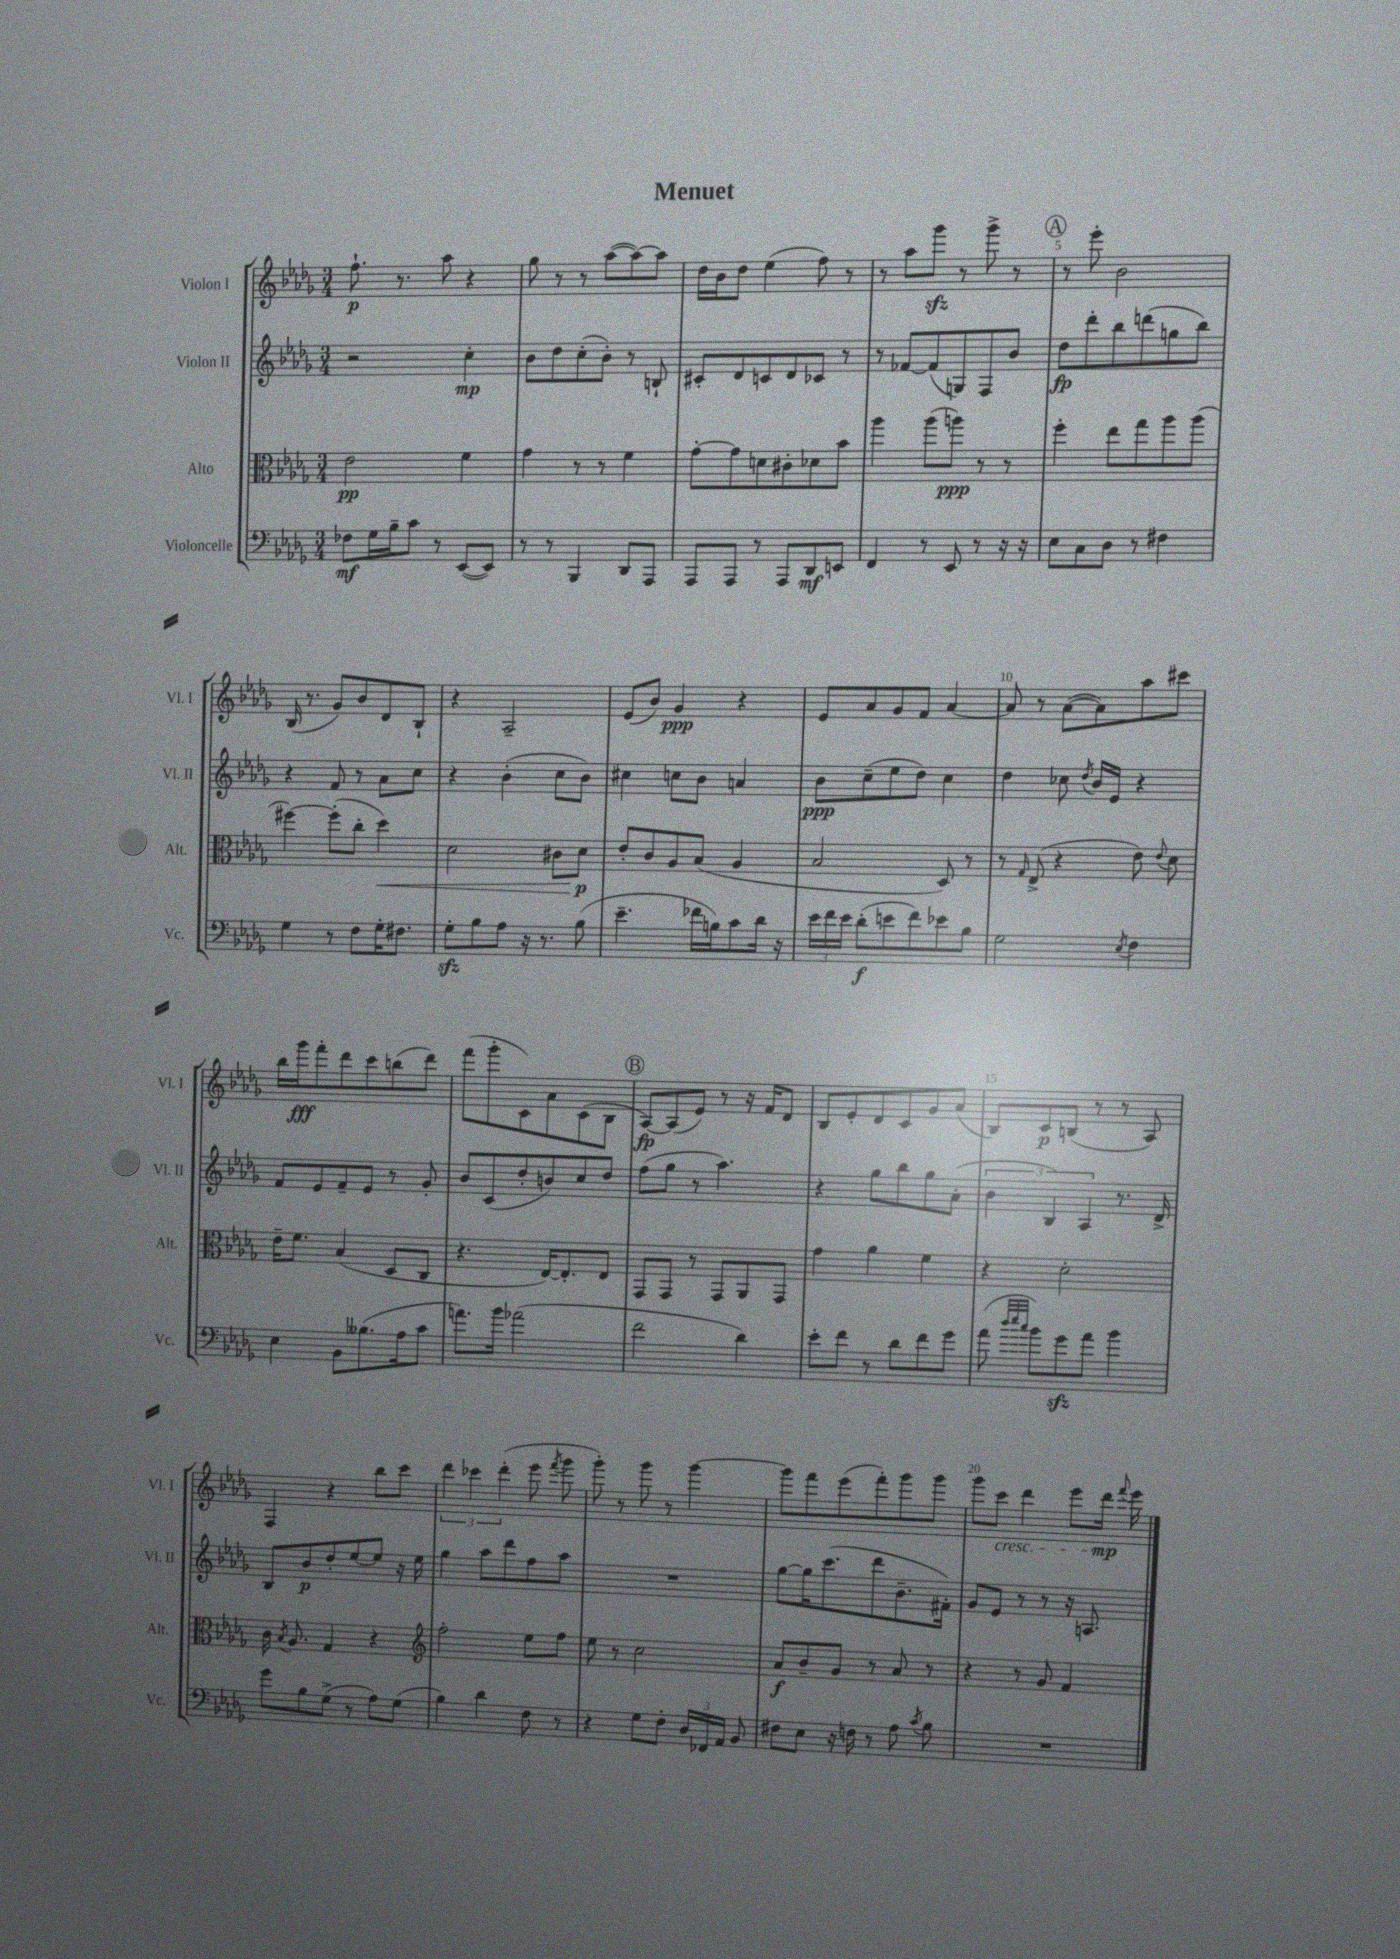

**kern	**dynam	**kern	**dynam	**kern	**dynam	**kern	**dynam
*part4	*part4	*part3	*part3	*part2	*part2	*part1	*part1
*staff4	*staff4	*staff3	*staff3	*staff2	*staff2	*staff1	*staff1
*I"Violoncelle	*	*I"Alto	*	*I"Violon II	*	*I"Violon I	*
*I'Vc.	*	*I'Alt.	*	*I'Vl. II	*	*I'Vl. I	*
*clefF4	*	*clefC3	*	*clefG2	*	*clefG2	*
*k[b-e-a-d-g-]	*	*k[b-e-a-d-g-]	*	*k[b-e-a-d-g-]	*	*k[b-e-a-d-g-]	*
*M3/4	*	*M3/4	*	*M3/4	*	*M3/4	*
=1	=1	=1	=1	=1	=1	=1	=1
8F-X\L	mf	2e-\	pp	2r	.	8.ff`\	p
16G-\L	.	.	.	.	.	.	.
16B-~\J	.	.	.	.	.	8.r	.
8c\J	.	.	.	.	.	.	.
8r	.	.	.	.	.	8aa-\	.
([8EE-/L	.	4f\	.	4cc'\	mp	4r	.
8EE-/J])	.	.	.	.	.	.	.
=2	=2	=2	=2	=2	=2	=2	=2
8r	.	4g-\	.	8b-\L	.	8gg-\	.
8r	.	.	.	8dd-\	.	8r	.
4BBB-/	.	8r	.	(8cc'\	.	8r	.
.	.	8r	.	8b-'\J)	.	([8aa-\L	.
8DD-/L	.	4f\	.	8r	.	8aa-\_)	.
8AAA-/J	.	.	.	8Bn`/	.	8aa-\J]	.
=3	=3	=3	=3	=3	=3	=3	=3
8AAA-/L	.	[8g-'\L	.	8c#X'/L	.	16dd-\LL	.
.	.	.	.	.	.	16b-\J	.
8AAA-/J	.	8g-\]	.	8d-/	.	8dd-\J	.
8r	.	8dn\	.	8cn/	.	(4ee-\	.
8AAA-/L	.	8c#X'\	.	8d-/	.	.	.
8DD-/	mf	8d-X\	.	8c-X/J	.	8ff\)	.
8EEn/J	.	8b-\J	.	8r	.	8r	.
=4	=4	=4	=4	=4	=4	=4	=4
4FF/	.	4aa-\	.	8r	.	8r	.
.	.	.	.	[8f-X/L	.	8aa-\L	.
8r	.	(8aa-\L	.	(8f-/]	.	8ggg-zz\J	.
8EE-/	.	8aan\J)	ppp	8Gn/)	.	8r	.
8r	.	8r	.	8F/	.	8ggg-^\	.
16r	.	8r	.	8b-/J	.	8r	.
16r	.	.	.	.	.	.	.
!!LO:REH:place=s1:t=A
=5	=5	=5	=5	=5	=5	=5	=5
8E-\L	.	4ff'\	.	8dd-\L	fp	8r	.
8C\	.	.	.	8ddd-'\	.	8eee-'\	.
8D-\J	.	8ee-\L	.	8bb-\	.	2b-\	.
8r	.	8gg-\	.	(8dddn\	.	.	.
4F#X\	.	8aa-\	.	8ggn\	.	.	.
.	.	(8aa-\J	.	8bb-\J)	.	.	.
!!LO:LB:g=z
=6	=6	=6	=6	=6	=6	=6	=6
4G-\	.	[4ff#X\)	.	4r	.	(16B-/	.
.	.	.	.	.	.	8.r	.
8r	.	(8ff#'\L]	.	8f/	.	8g-/L)	.
8F\L	.	8cc'\J	.	8r	.	8b-/	.
!	!	!	!LO:HP:b	!	!	!	!
16G-'\K	.	4dd-\)	<	8a-\L	.	8d-/	.
8.F#X\J	.	.	.	.	.	.	.
.	.	.	.	8cc\J	.	8B-`/J	.
=7	=7	=7	=7	=7	=7	=7	=7
8G-zz'\L	.	2d-\	.	4r	.	4r	.
8B-\	.	.	.	.	.	.	.
8A-\J	.	.	.	(4b-'\	.	2A-~/	.
16r	.	.	.	.	.	.	.
8.r	.	.	.	.	.	.	.
.	.	8c#X\L	.	8cc\L	.	.	.
(8B-\	.	8d-\J	p	8b-\J)	.	.	.
.	.	.	[	.	.	.	.
=8	=8	=8	=8	=8	=8	=8	=8
4.e-~\	.	8e-'/L	.	4cc#X\	.	(8e-/L	.
.	.	8c/	.	.	.	8b-/J)	.
.	.	8A-/	.	8ccn\L	.	4g-/	ppp
16f-X\LL	.	(8B-/J	.	8b-\J	.	.	.
16Bn\J)	.	.	.	.	.	.	.
8c\	.	4A-/	.	4an/	.	4r	.
16d-\Jk	.	.	.	.	.	.	.
16r	.	.	.	.	.	.	.
=9	=9	=9	=9	=9	=9	=9	=9
24e-\LL	.	2B-/	.	8b-\L	ppp	8e-/L	.
24f\	.	.	.	.	.	.	.
24e-\JJ	.	.	.	.	.	.	.
(8d-'\L	f	.	.	(8cc~\	.	8a-/	.
8en\	.	.	.	8ee-\	.	8g-/	.
8f\)	.	.	.	8dd-\J)	.	8f/J	.
8e-X\	.	8D-/)	.	4cc\	.	[4a-/	.
8B-\J	.	8r	.	.	.	.	.
=10	=10	=10	=10	=10	=10	=10	=10
2G-\	.	8r	.	4dd-\	.	8a-/]	.
.	.	16qqG-/	.	.	.	.	.
.	.	(8E-^/	.	.	.	8r	.
.	.	4r	.	8cc-X\	.	([8a-\L	.
.	.	.	.	8qdd-/	.	.	.
.	.	.	.	16b-/LL	.	8a-\])	.
.	.	.	.	16e-/JJ	.	.	.
8qE-/	.	.	.	.	.	.	.
4F\	.	8e-\)	.	4r	.	8aa-\	.
.	.	8qqe-/	.	.	.	.	.
.	.	8d-\	.	.	.	8ccc#X\J	.
!!LO:LB:g=z
=11	=11	=11	=11	=11	=11	=11	=11
4E-\	.	16e-~\KL	.	8f/L	.	16bb-\LL	.
.	.	8.f\J	.	.	.	16ggg-\J	fff
.	.	.	.	8e-/	.	8fff'\	.
8BB-\L	.	(4B-/	.	8f~/	.	8ddd-\	.
(8.B--X\	.	.	.	8e-/J	.	8ccc\	.
.	.	8D-/L	.	8r	.	(8bbn\	.
16A-\k	.	.	.	.	.	.	.
8c\J	.	8C/J	.	8g-'/	.	8ddd-\J)	.
=12	=12	=12	=12	=12	=12	=12	=12
8.an\L)	.	4.r	.	8b-/L	.	(8fff\L	.
.	.	.	.	(8c/	.	8ggg-'\	.
16b-\Jk	.	.	.	.	.	.	.
(2a-X\	.	.	.	8dd-'/	.	8c\)	.
.	.	[16E-/KL)	.	8bn/)	.	8a-\	.
.	.	8.E-'/]	.	.	.	.	.
.	.	.	.	8cc/	.	(8c\	.
.	.	8E-/J	.	8dd-/J	.	8B-\J	.
!!LO:REH:place=s1:t=B
=13	=13	=13	=13	=13	=13	=13	=13
2f\	.	8GG-/L	.	(8ff\L	.	[8A-/L)	fp
.	.	8GG-/J	.	8gg-\J	.	(8A-/]	.
.	.	8r	.	8r	.	8e-/J)	.
.	.	8GG-/L	.	4.aa-\)	.	8r	.
4d-\)	.	8AA-/	.	.	.	16r	.
.	.	.	.	.	.	16f/KL	.
.	.	8GG-/J	.	.	.	8d-/J	.
=14	=14	=14	=14	=14	=14	=14	=14
8e-'\L	.	4g-\	.	4r	.	8B-/L	.
8f\J	.	.	.	.	.	8e-'/	.
8r	.	4a-\	.	8gg-\L	.	8d-/	.
8d-\L	.	.	.	8bb-\	.	8c/	.
8f\	.	4f\	.	8gg-\	.	8g-/	.
8g-\J	.	.	.	(8a-'\J	.	(8a-/J	.
=15	=15	=15	=15	=15	=15	=15	=15
(8a-\	.	4r	.	6b-\	.	8B-/L)	.
32qqdd-/LLL	.	.	.	.	.	.	.
32qqee-/	.	.	.	.	.	.	.
32qqcc/JJJ	.	.	.	.	.	.	.
8b-\L)	.	.	.	.	.	8c/	p
.	.	.	.	6B-/)	.	.	.
8g-zz\	.	2d-'\	.	.	.	(8Bn/J	.
.	.	.	.	6A-/	.	.	.
8a-\J	.	.	.	.	.	8r	.
4b-\	.	.	.	8.r	.	8r	.
.	.	.	.	.	.	8A-/)	.
.	.	.	.	16d-^/	.	.	.
!!LO:LB:g=z
=16	=16	=16	=16	=16	=16	=16	=16
8g-\L	.	16c\	.	8B-/L	.	4F/	.
.	.	8qB-/	.	.	.	.	.
.	.	8.A-/	.	.	.	.	.
8B-\	.	.	.	8b-/	p	.	.
(8G-^\J	.	4G-/	.	8dd-'/	.	4r	.
8r	.	.	.	[8ee-/	.	.	.
8A-\L)	.	4r	.	8ee-/J]	.	8bb-\L	.
(8G-\J	.	.	.	16r	.	8ccc\J	.
.	.	.	.	16ee-\	.	.	.
=17	=17	=17	=17	=17	=17	=17	=17
*	*	*clefG2	*	*	*	*	*
4B-\)	.	2ff'\	.	4gg-\	.	6ddd-\	.
.	.	.	.	.	.	6ccc-X\	.
4d-\	.	.	.	8aa-\L	.	.	.
.	.	.	.	.	.	(6ddd-'\	.
.	.	.	.	8ddd-\	.	.	.
8F\	.	8ee-\L	.	8ff\	.	8eee-\	.
.	.	.	.	.	.	8qfff/	.
8r	.	8ff\J	.	8aa-\J	.	8ggg-\	.
=18	=18	=18	=18	=18	=18	=18	=18
4r	.	8ee-\	.	2.r	.	8ggg-'\)	.
.	.	8r	.	.	.	8r	.
8G-\L	.	2cc\	.	.	.	8ggg-\	.
8F'\J	.	.	.	.	.	8r	.
24D-/LL	.	.	.	.	.	[4ggg-\	.
24FF-X/	.	.	.	.	.	.	.
24AA-/JJ	.	.	.	.	.	.	.
8BB-/	.	.	.	.	.	.	.
=19	=19	=19	=19	=19	=19	=19	=19
8F#X\L	.	8a-/L	f	[8gg-\L	.	8ggg-\L]	.
8E-\J	.	8b-~/	.	16gg-\K]	.	8fff\	.
.	.	.	.	(8.ccc\	.	.	.
16r	.	8g-/J	.	.	.	(8eee-\	.
16Fn\	.	.	.	.	.	.	.
8r	.	8r	.	8ddd-\	.	8fff'\)	.
8A-\	.	8a-/	.	8.b-~\	.	8ggg-\	.
8qc/	.	.	.	.	.	.	.
8B-\	.	8r	.	.	.	8ggg-\J	.
.	.	.	.	16f#X'\Jk)	.	.	.
=20	=20	=20	=20	=20	=20	=20	=20
2.r	.	4r	.	8g-/L	.	8ggg-\L	.
!	!	!	!	!	!	!LO:TX:b:i:t=cresc.	!
.	.	.	.	8e-/J	.	8ccc\J	.
.	.	8r	.	8r	.	4ddd-\	.
.	.	8g-/	.	8r	.	.	.
.	.	4f/	.	16r	.	8eee-\L	.
.	.	.	.	8.An/	.	.	.
.	.	.	.	.	.	16ddd-\Jk	mp
.	.	.	.	.	.	8qqfff/	.
.	.	.	.	.	.	16eee-\	.
==	==	==	==	==	==	==	==
*-	*-	*-	*-	*-	*-	*-	*-
